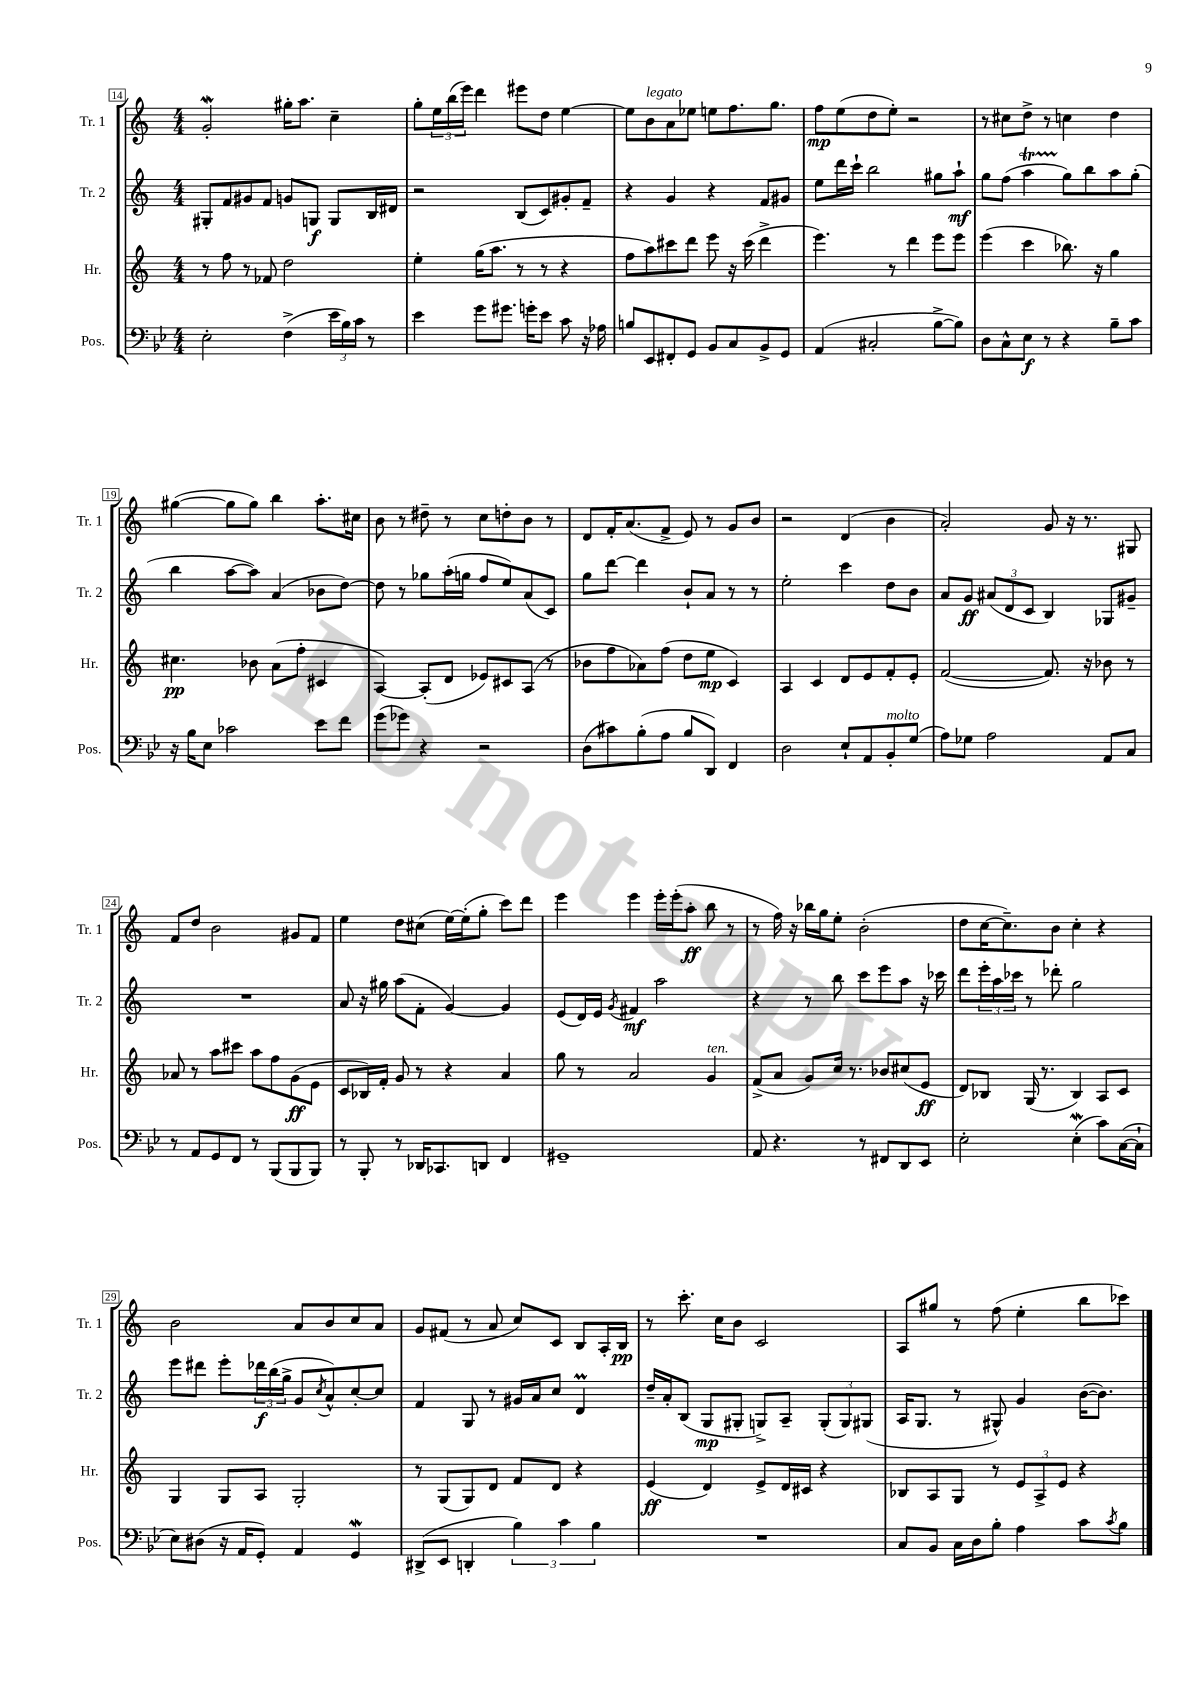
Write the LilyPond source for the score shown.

<<
\new StaffGroup <<
\new Staff = "s0" \with { instrumentName = "Tr. 1" shortInstrumentName = "Tr. 1" } {
    \clef treble \key c \major \numericTimeSignature \time 4/4
    g'2-.\mordent gis''16-. a''8. c''4-- |
    g''8-. \tuplet 3/2 { e''16 b''16( e'''16) } d'''4 eis'''8 d''8 e''4~ |
    e''8 b'8^\markup { \italic "legato" } a'8 ees''8 e''8 f''8. g''8. |
    f''8\mp e''8( d''8 e''8-.) r2 |
    r8 cis''8 d''8-> r8 c''4 d''4 |
    gis''4~( gis''8 gis''8) b''4 a''8.-. cis''16 |
    b'8 r8 dis''8-- r8 c''8 d''8-. b'8 r8 |
    d'8 f'16-. a'8.( f'8-> e'8) r8 g'8 b'8 |
    r2 d'4( b'4 |
    a'2-.) g'8 r16 r8. gis8 |
    f'8 d''8 b'2 gis'8 f'8 |
    e''4 d''8 cis''8( e''16~) e''16-.( g''8-. c'''8) d'''8 |
    e'''4 e'''4 e'''16-. e'''16-.( a''8-.\ff b''8 r8 |
    r8 f''16) r16 bes''16 g''16 e''8-. b'2-.( |
    d''8 c''16~ c''8.--) b'8 c''4-. r4 |
    b'2 a'8 b'8 c''8 a'8 |
    g'8 fis'8( r8 a'8 c''8) c'8 b8 a16-. b16\pp |
    r8 c'''8.-. c''16 b'8 c'2 |
    a8 gis''8 r8 f''8( e''4-. b''8 ces'''8) \bar "|." |
}
\new Staff = "s1" \with { instrumentName = "Tr. 2" shortInstrumentName = "Tr. 2" } {
    \clef treble \key c \major \numericTimeSignature \time 4/4
    gis8-. f'8 gis'8 f'8 g'8 g8\f g8 b16 dis'16 |
    r2 b8( c'8) gis'8-. f'8-- |
    r4 g'4 r4 f'8 gis'8 |
    e''8 d'''16 c'''16-! b''2 gis''8 a''8-!\mf |
    g''8 f''8( a''4\startTrillSpan g''8\stopTrillSpan) b''8 a''8 g''8-.( |
    b''4 a''8~ a''8) a'4( bes'8 d''8~) |
    d''8 r8 ges''8 a''16-.( g''16 f''8 e''8) a'8( c'8) |
    g''8 d'''8~ d'''4 b'8-! a'8 r8 r8 |
    e''2-. c'''4 d''8 b'8 |
    a'8 g'8\ff \tuplet 3/2 { ais'8( d'8 c'8 } b4) ges8 gis'8-- |
    R1 |
    a'8 r16 gis''16 a''8( f'8-. g'4~) g'4 |
    e'8( d'16) e'16 \acciaccatura { g'8 } fis'4\mf a''2 |
    r4 r8 b''8 c'''8 e'''8 a''8 r16 ces'''16 |
    d'''8 \tuplet 3/2 { e'''16-. a''16 ces'''16 } r8 des'''8-. g''2 |
    e'''8 dis'''8 e'''8-. \tuplet 3/2 { des'''16\f b''16( g''16-> } g'8 \acciaccatura { c''8 } a'8-^) c''8~-. c''8 |
    f'4 g8 r8 gis'16 a'16 c''8 d'4\prall |
    d''16-- a'16-. b8( g8\mp gis8-. g8->) a8-- \tuplet 3/2 { g8-.( g8) gis8( } |
    a16 g8. r8 gis8-^) g'4 b'16~( b'8.) \bar "|." |
}
\new Staff = "s2" \with { instrumentName = "Hr." shortInstrumentName = "Hr." } {
    \clef treble \key c \major \numericTimeSignature \time 4/4
    r8 f''8 r8 fes'8 d''2 |
    e''4-. g''16( a''8. r8 r8 r4 |
    f''8 a''8) cis'''8 d'''8 e'''8 r16 cis'''16( d'''4-> |
    e'''4.) r8 d'''4 e'''8 e'''8 |
    e'''4( c'''4 bes''8.) r16 g''4 |
    cis''4.\pp bes'8 a'8( f''8-. cis'4 |
    a4~) a8-.( d'8 ees'8) cis'8 a8( r8 |
    bes'8 f''8 aes'8) f''8( d''8 e''8\mp c'4) |
    a4 c'4 d'8 e'8 f'8-. e'8-. |
    f'2~( f'8.) r16 bes'8 r8 |
    aes'8 r8 a''8 cis'''8 a''8 f''8 g'8\ff( e'8 |
    c'8 bes16) f'16-. g'8 r8 r4 a'4 |
    g''8 r8 a'2 g'4^\markup { \italic "ten." } |
    f'8->( a'8 g'8) c''16 r8. bes'8 cis''8( e'8\ff |
    d'8) bes8 g16( r8. bes4) a8 c'8 |
    g4 g8 a8 g2-. |
    r8 g8( g8) d'8 f'8 d'8 r4 |
    e'4\ff( d'4) e'8-> d'16 cis'16 r4 |
    bes8 a8 g8 r8 \tuplet 3/2 { e'8 a8-> e'8 } r4 \bar "|." |
}
\new Staff = "s3" \with { instrumentName = "Pos." shortInstrumentName = "Pos." } {
    \clef bass \key bes \major \numericTimeSignature \time 4/4
    ees2-. f4->( \tuplet 3/2 { ees'16 bes16) c'16 } r8 |
    ees'4 g'8 gis'8. g'16-. ees'8 c'8 r16 aes16 |
    b8 ees,8 fis,8-. g,8 bes,8 c8 bes,8-> g,8 |
    a,4( cis2-. bes8~-> bes8) |
    d8 c8-^ ees8\f r8 r4 bes8-- c'8 |
    r16 bes16 ees8 ces'2 ees'8 f'8 |
    g'8( ges'8) r4 r2 |
    d8( cis'8) bes8-.( a8 bes8 d,8) f,4 |
    d2 ees8-! a,8 bes,8-.^\markup { \italic "molto" } g8( |
    a8) ges8 a2 a,8 c8 |
    r8 a,8 g,8 f,8 r8 bes,,8( bes,,8 bes,,8) |
    r8 bes,,8-. r8 des,16 ces,8. d,8 f,4 |
    gis,1-- |
    a,8 r4. r8 fis,8 d,8 ees,8 |
    ees2-. ees4-.\mordent( c'8) c16~( c16-! |
    ees8) dis8( r16 a,16 g,8-.) a,4 g,4\mordent |
    dis,8->( ees,8 d,4-. \tuplet 3/2 { bes4) c'4 bes4 } |
    R1 |
    c8 bes,8 c16 d16 bes8-. a4 c'8 \acciaccatura { c'8 } bes8 \bar "|." |
}
>>
>>
\layout { \context { \Score currentBarNumber = #14 \override BarNumber.stencil = #(make-stencil-boxer 0.1 0.3 ly:text-interface::print) } }
